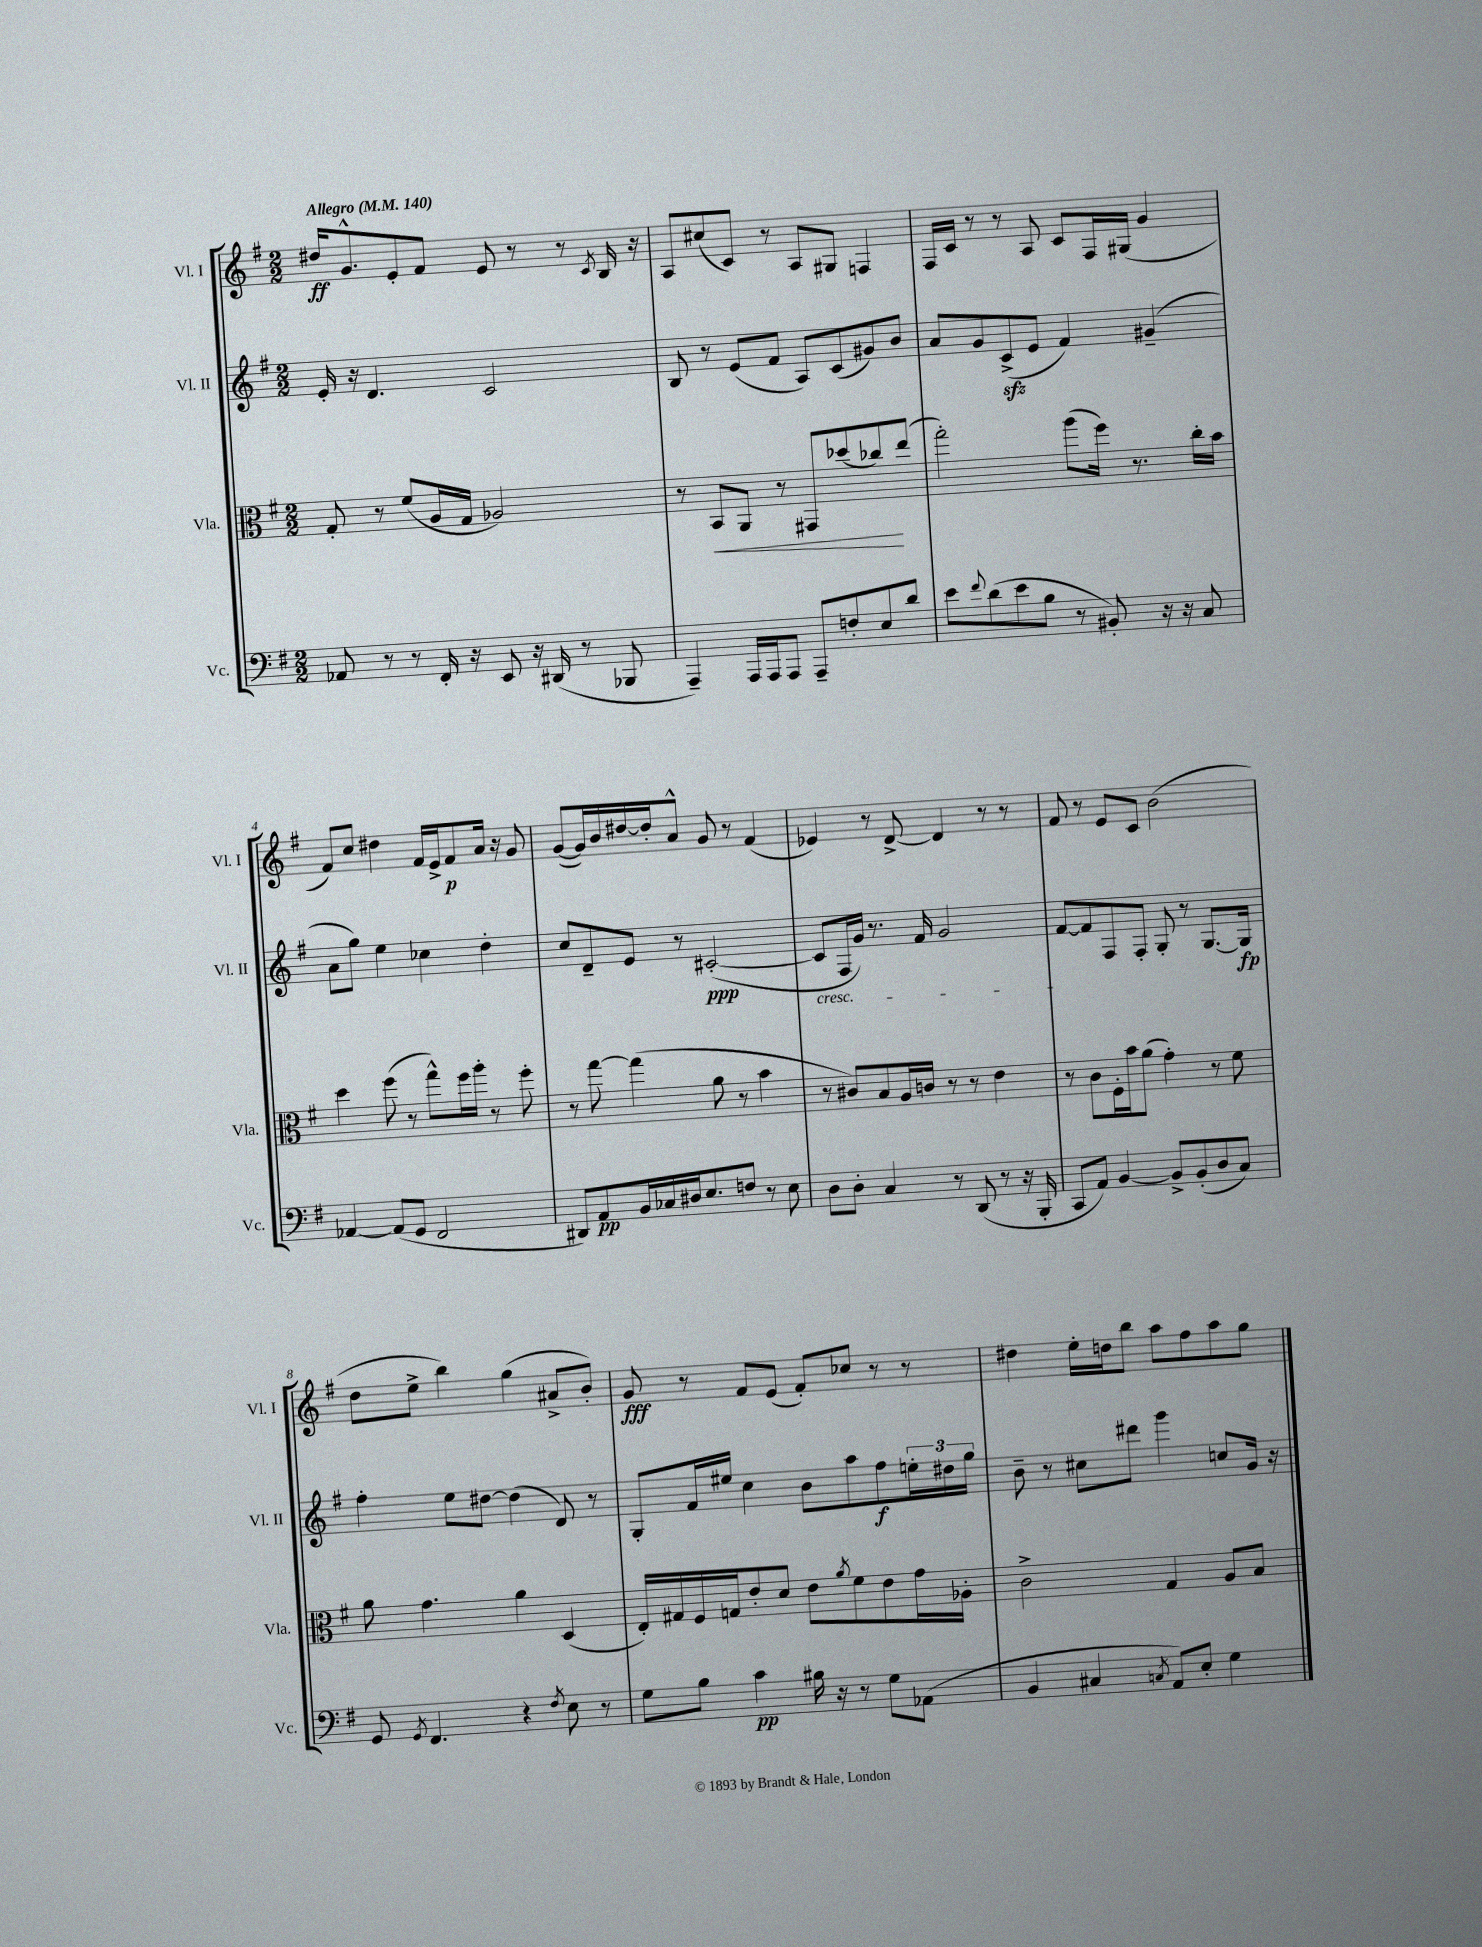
<<
\new StaffGroup <<
\new Staff = "s0" \with { instrumentName = "Vl. I" shortInstrumentName = "Vl. I" } {
    \clef treble \key g \major \numericTimeSignature \time 2/2 \tempo "Allegro" 4 = 140
    dis''16\ff g'8.-^ e'8-. fis'8 e'8 r8 r8 \acciaccatura { c'8 } b16 r16 |
    a8 cis''8( c'8) r8 a8 gis8 f4 |
    fis16 c'16 r8 r8 a8 c'8 fis16 gis16( g'4 |
    fis'8) c''8 dis''4 fis'16 e'16-> fis'8\p a'16 r16 g'8 |
    g'8~( g'16) b'16 dis''16~ dis''16-. a'8-^ g'8 r8 fis'4( |
    ees'4) r8 d'8~-> d'4 r8 r8 |
    fis'8 r8 e'8 c'8 b'2( |
    d''8 e''8-> b''4) g''4( ais'8-> b'8-.) |
    g'8\fff r8 fis'8 e'8( fis'8-.) ces''8 r8 r8 |
    dis''4 e''16-. d''16 b''8 a''8 fis''8 a''8 g''8 \bar "|." |
}
\new Staff = "s1" \with { instrumentName = "Vl. II" shortInstrumentName = "Vl. II" } {
    \clef treble \key g \major \numericTimeSignature \time 2/2
    e'16-. r16 d'4. c'2 |
    b8 r8 e'8( fis'8 a8) c'8( gis'8) b'8 |
    a'8 g'8 c'8->\sfz( e'8 fis'4) gis'4--( |
    a'8 g''8) e''4 ces''4 d''4-. |
    c''8 d'8-- e'8 r8 cis'2~-.\ppp( |
    cis'8\cresc fis16 g'16) r8. fis'16 g'2 |
    fis'8~\! fis'8 fis8 fis8-. g8-. r8 g8.~ g16\fp |
    fis''4-. e''8 dis''8~ dis''4( d'8) r8 |
    g8-. fis'16 eis''16 c''4 b'8 a''8 fis''8\f \tuplet 3/2 { e''16-. dis''16 g''16 } |
    b'8-- r8 cis''8 dis'''8 g'''4 c''8 g'16 r16 \bar "|." |
}
\new Staff = "s2" \with { instrumentName = "Vla." shortInstrumentName = "Vla." } {
    \clef alto \key g \major \numericTimeSignature \time 2/2
    g8-. r8 fis'8( a16 g16 aes2) |
    r8 b,8\< a,8 r8 gis,8 des''8( ces''8\!) e''8( |
    g''2-.) a''8( fis''16) r8. c''16-. b'16 |
    d''4 fis''8( r8 g''8-^) fis''16 a''16-. r8 fis''8-. |
    r8 g''8~ g''4( a'8 r8 b'4 |
    r8 cis'8) b8 a16 c'16 r8 r8 e'4 |
    r8 c'8 fis16-. b'16 a'8( g'4-.) r8 fis'8 |
    a'8 g'4. a'4 d4( |
    e16-.) gis16 fis16 g16 e'8-. d'8 e'8 \acciaccatura { a'8 } fis'8 e'8 g'16 aes16-. |
    c'2-> g4 a8 b8 \bar "|." |
}
\new Staff = "s3" \with { instrumentName = "Vc." shortInstrumentName = "Vc." } {
    \clef bass \key g \major \numericTimeSignature \time 2/2
    aes,8 r8 r8 fis,16-. r16 e,8 r16 dis,16( r8 bes,,8 |
    a,,4--) a,,16 a,,16 a,,8 a,,8-- f8-. e8 d'8 |
    e'8 \appoggiatura { fis'8 } d'8( e'8 b8 r8 bis,8-.) r16 r16 c8 |
    aes,4~ aes,8( g,8 fis,2 |
    dis,8) a,8\pp b,16 ces16 dis16 e8. f8 r8 e8 |
    d8 d8-. c4 r8 d,8( r8 r16 b,,16-. |
    c,8 a,8) b,4~ b,8-> b,8-.( d8 c8) |
    g,8 \acciaccatura { g,8 } fis,4. r4 \acciaccatura { fis8 } e8 r8 |
    g8 b8 c'4\pp bis16 r16 r8 g8 aes,8( |
    b,4 cis4 \acciaccatura { c8 } a,8) e8-. g4 \bar "|." |
}
>>
>>
